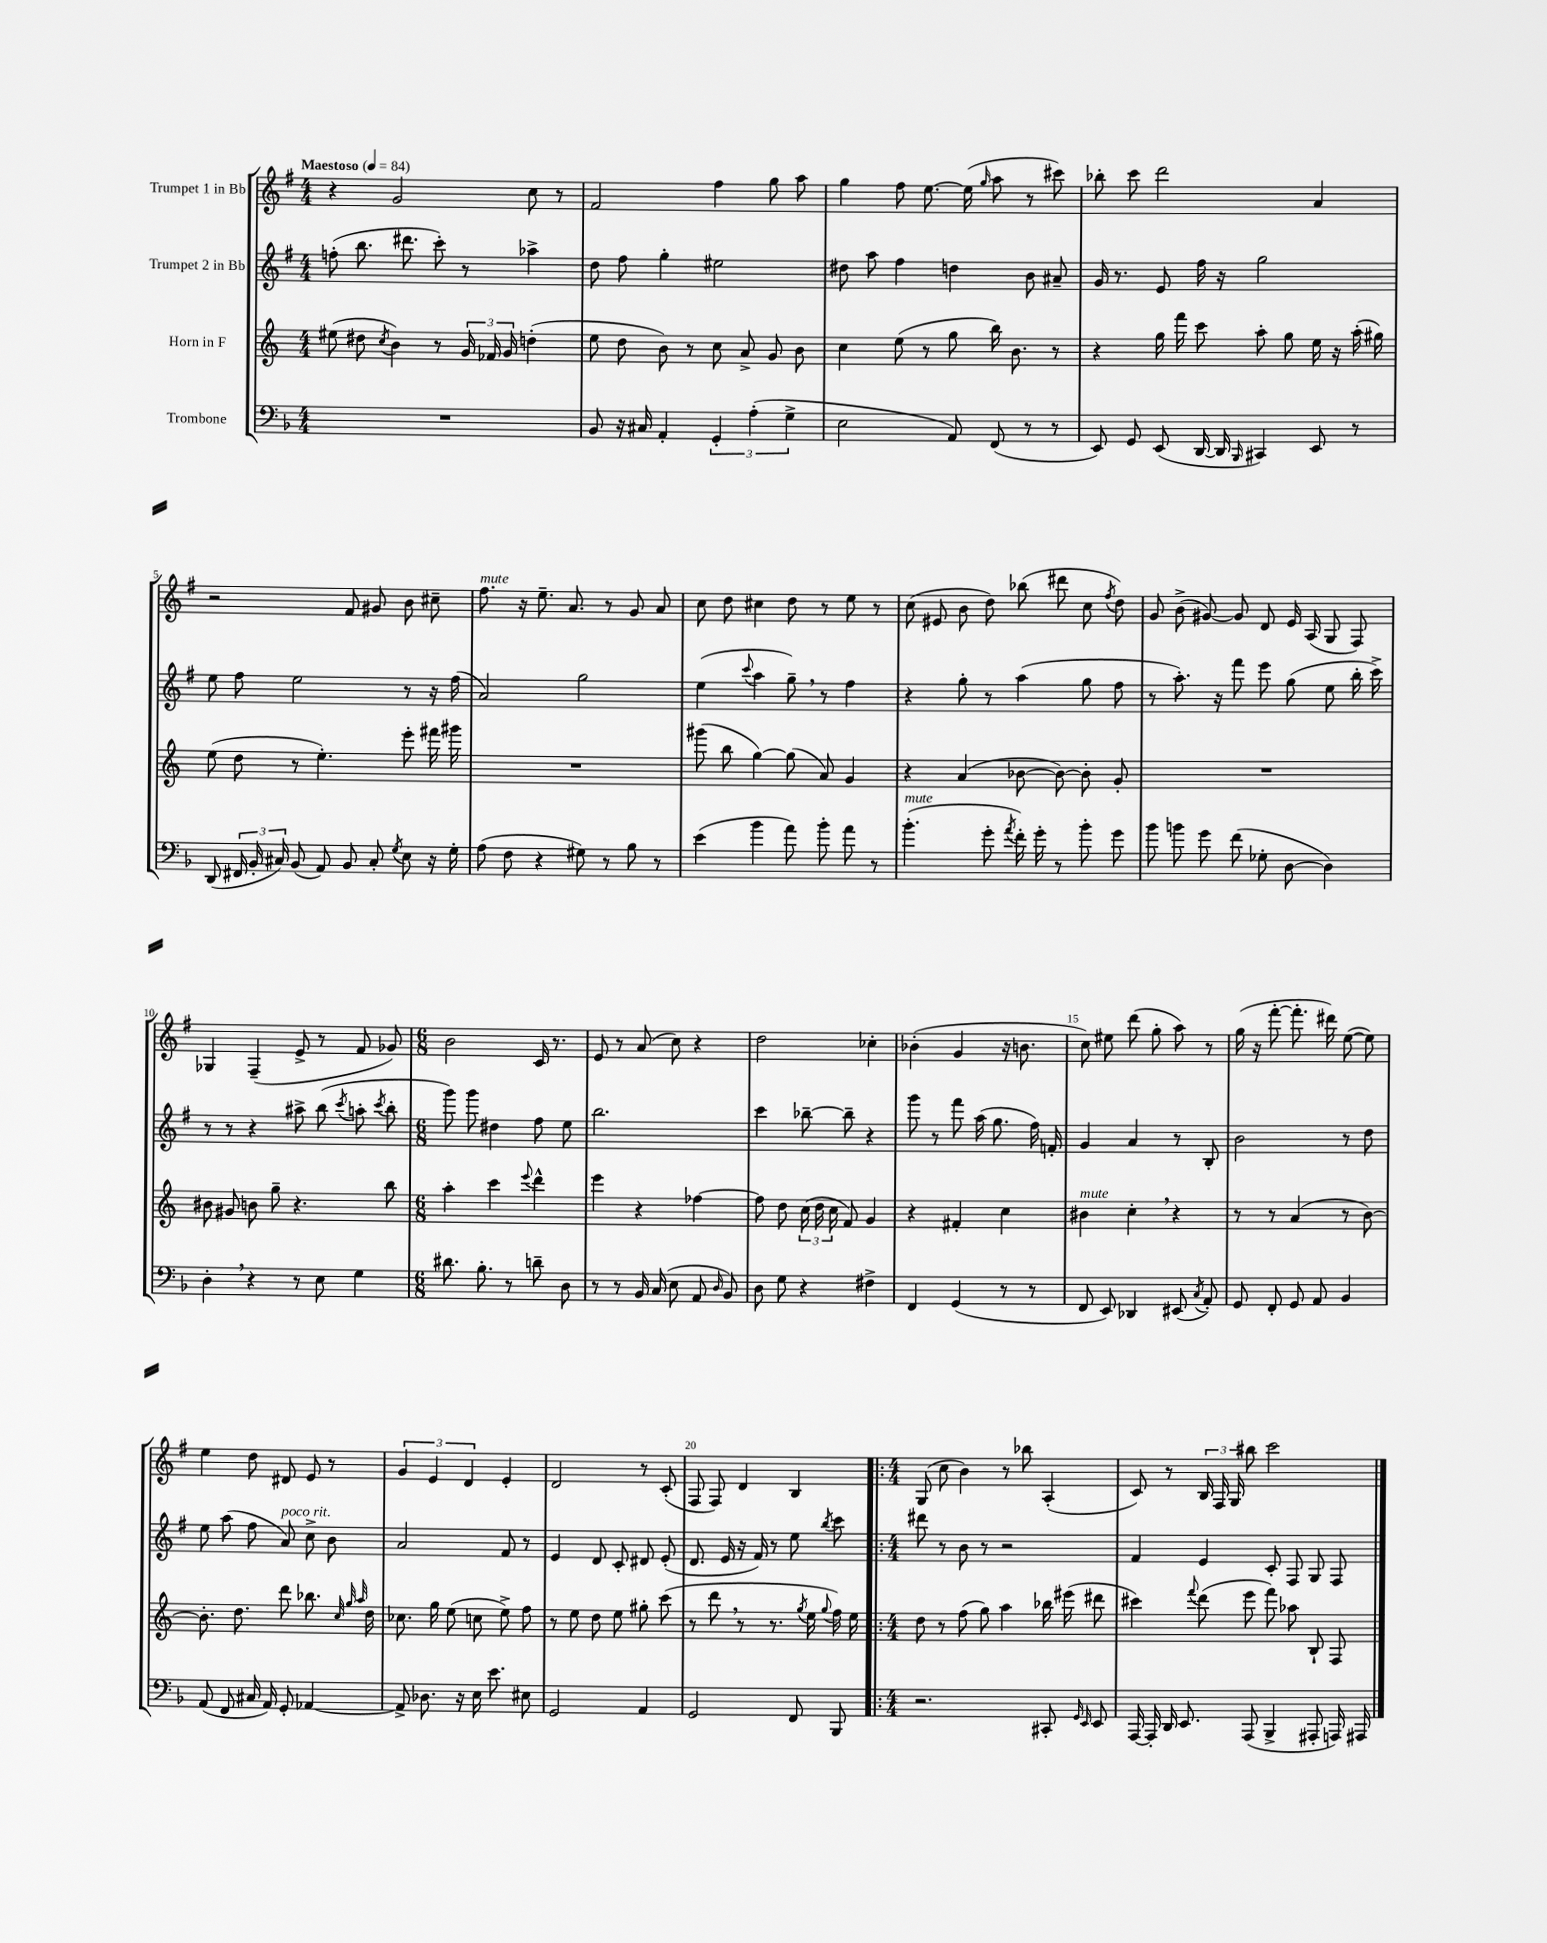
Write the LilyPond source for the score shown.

<<
\new StaffGroup <<
\new Staff = "s0" \with { instrumentName = "Trumpet 1 in Bb" } {
    \clef treble \key g \major \numericTimeSignature \time 4/4 \tempo "Maestoso" 4 = 84
    \autoBeamOff r4 g'2 c''8 r8 |
    fis'2 fis''4 g''8 a''8 |
    g''4 fis''8 e''8.~ e''16( \grace { g''16 } a''8 r8 cis'''8) |
    bes''8-. c'''8 d'''2 a'4 |
    r2 fis'8 gis'8 b'8 cis''8-- |
    fis''8.^\markup { \italic "mute" } r16 e''8.-- a'8. r8 g'8 a'8 |
    c''8 d''8 cis''4 d''8 r8 e''8 r8 |
    c''8( eis'8 b'8 d''8) bes''8( dis'''8 c''8 \acciaccatura { fis''8 } d''8) |
    g'8 b'8->( gis'8~) gis'8 d'8 e'16 a16( g8 fis8) |
    ges4 fis4--( e'8-> r8 fis'8 ges'8) |
    \numericTimeSignature \time 6/8 b'2 c'16 r8. |
    e'8 r8 a'8( c''8) r4 |
    d''2 ces''4-. |
    bes'4-.( g'4 r16 b'8. |
    c''8) eis''8 d'''8( g''8-. a''8) r8 |
    g''16( r16 fis'''8~-. fis'''8.-. dis'''16) e''8~( e''8) |
    e''4 d''8 dis'8 e'8 r8 |
    \tuplet 3/2 { g'4 e'4 d'4 } e'4-. |
    d'2 r8 c'8-.( |
    fis8 fis8) d'4 b4 |
    \numericTimeSignature \time 4/4 \bar ".|:" g8( c''8 b'4) r8 bes''8 a4-.( |
    c'8) r8 \tuplet 3/2 { b16 fis16 g16 } bis''8 c'''2 \bar "|." |
}
\new Staff = "s1" \with { instrumentName = "Trumpet 2 in Bb" } {
    \clef treble \key g \major \numericTimeSignature \time 4/4
    \autoBeamOff f''8-.( b''8. dis'''8. c'''8-.) r8 aes''4-> |
    d''8 fis''8 g''4-. eis''2 |
    dis''8 a''8 fis''4 d''4 b'8 ais'8-- |
    g'16 r8. e'8 fis''16 r16 g''2 |
    e''8 fis''8 e''2 r8 r16 fis''16( |
    a'2) g''2 |
    e''4( \appoggiatura { c'''8 } a''4 g''8--) \breathe r8 fis''4 |
    r4 g''8-. r8 a''4( g''8 fis''8 |
    r8 a''8.-.) r16 fis'''8 e'''8 g''8( e''8 b''16-. c'''16->) |
    r8 r8 r4 ais''8-> b''8( \acciaccatura { c'''8 } a''8-. \acciaccatura { c'''8 } b''8-. |
    \numericTimeSignature \time 6/8 g'''8) g'''8 dis''4 fis''8 e''8 |
    b''2. |
    c'''4 bes''8~-- bes''8-- r4 |
    g'''8 r8 fis'''8 a''16( g''8. fis''16) f'16-. |
    g'4 a'4 r8 b8-. |
    b'2 r8 d''8 |
    e''8 a''8( fis''8 a'8^\markup { \italic "poco rit." }) c''8-> b'8 |
    a'2 fis'8 r8 |
    e'4 d'8 c'8-. dis'8 e'8-.( |
    d'8. e'16 r16 fis'16) r8 e''8 \acciaccatura { b''8 } c'''8 |
    \numericTimeSignature \time 4/4 \bar ".|:" dis'''8 r8 b'8 r8 r2 |
    fis'4 e'4 c'8-. fis8 g8 fis8 \bar "|." |
}
\new Staff = "s2" \with { instrumentName = "Horn in F" } {
    \clef treble \key c \major \numericTimeSignature \time 4/4
    \autoBeamOff eis''8( dis''8 \acciaccatura { c''8 } b'4) r8 \tuplet 3/2 { g'16 fes'16 g'16 } d''4-.( |
    e''8 d''8 b'8) r8 c''8 a'8-> g'8 b'8 |
    c''4 e''8( r8 g''8 b''16) b'8. r8 |
    r4 g''16 f'''16 c'''8 a''8-. g''8 e''16 r16 a''16-.( gis''16) |
    e''8( d''8 r8 e''4.-.) e'''8-. fis'''16 gis'''16 |
    R1 |
    gis'''8( b''8 g''4~) g''8( a'8) g'4 |
    r4 a'4( bes'8~ bes'8~) bes'8-. g'8-. |
    R1 |
    bis'8 gis'8 b'8 g''8-- r4. b''8 |
    \numericTimeSignature \time 6/8 a''4-. c'''4 \appoggiatura { e'''8 } d'''4-^ |
    e'''4 r4 fes''4~ |
    fes''8 d''8 \tuplet 3/2 { c''16( d''16 c''16 } f'8) g'4 |
    r4 fis'4-. c''4 |
    bis'4^\markup { \italic "mute" } c''4-. \breathe r4 |
    r8 r8 a'4( r8 b'8~) |
    b'8.-. d''8. d'''8 bes''8. \grace { c''32 g''32 a''32 } d''16 |
    ces''8. g''16 e''8( c''8 e''8->) f''8 |
    r8 e''8 d''8 e''8 gis''8-. c'''8( |
    r8 d'''8 \breathe r8 r8. \acciaccatura { g''8 } e''16 \appoggiatura { g''8 } f''16) e''16 |
    \numericTimeSignature \time 4/4 \bar ".|:" d''8 r8 f''8( g''8) a''4 bes''16 eis'''16( dis'''8 |
    cis'''4) \appoggiatura { f'''8 } d'''8( e'''8 f'''8) aes''8 b8-! f8 \bar "|." |
}
\new Staff = "s3" \with { instrumentName = "Trombone" } {
    \clef bass \key f \major \numericTimeSignature \time 4/4
    \autoBeamOff R1 |
    bes,8 r16 cis16 a,4-. \tuplet 3/2 { g,4-. a4-.( g4-> } |
    e2 a,8) f,8( r8 r8 |
    e,8) g,8 e,8( d,16~ d,16 \grace { bes,,16 } cis,4) e,8 r8 |
    d,8( \tuplet 3/2 { fis,16 bes,16-. cis16) } bes,8( a,8) bes,8 cis8-. \acciaccatura { g8 } e8 r16 g16-. |
    a8( f8 r4 gis8) r8 bes8 r8 |
    e'4( bes'4 a'8) bes'8-. a'8 r8 |
    bes'4.-.^\markup { \italic "mute" }( g'8-. \acciaccatura { a'8 } f'16-.) g'16-. r8 bes'8-. g'8 |
    bes'8 b'8 g'8 f'8( ges8-. d8~ d4) |
    d4-. \breathe r4 r8 e8 g4 |
    \numericTimeSignature \time 6/8 dis'8. bes8.-. r8 d'8-- d8 |
    r8 r8 bes,16 c16( e8 a,8 \grace { d16 } bes,8) |
    d8 g8 r4 fis4-> |
    f,4 g,4( r8 r8 |
    f,8 e,8) des,4 eis,8( \acciaccatura { c8 } a,8-.) |
    g,8 f,8-. g,8 a,8 bes,4 |
    a,8( f,8 cis16 a,16) g,8-. aes,4~ |
    aes,8-> des8. r16 e16 e'8. eis8 |
    g,2 a,4 |
    g,2 f,8 bes,,8 |
    \numericTimeSignature \time 4/4 \bar ".|:" r2. cis,8-. \grace { g,16 e,16 } e,8 |
    a,,16~ a,,16-. d,16 e,8. a,,8( bes,,4-> ais,,8-. a,,16) ais,,16 \bar "|." |
}
>>
>>
\layout { \context { \Score \override BarNumber.break-visibility = ##(#f #t #t) barNumberVisibility = #(every-nth-bar-number-visible 5) } }
